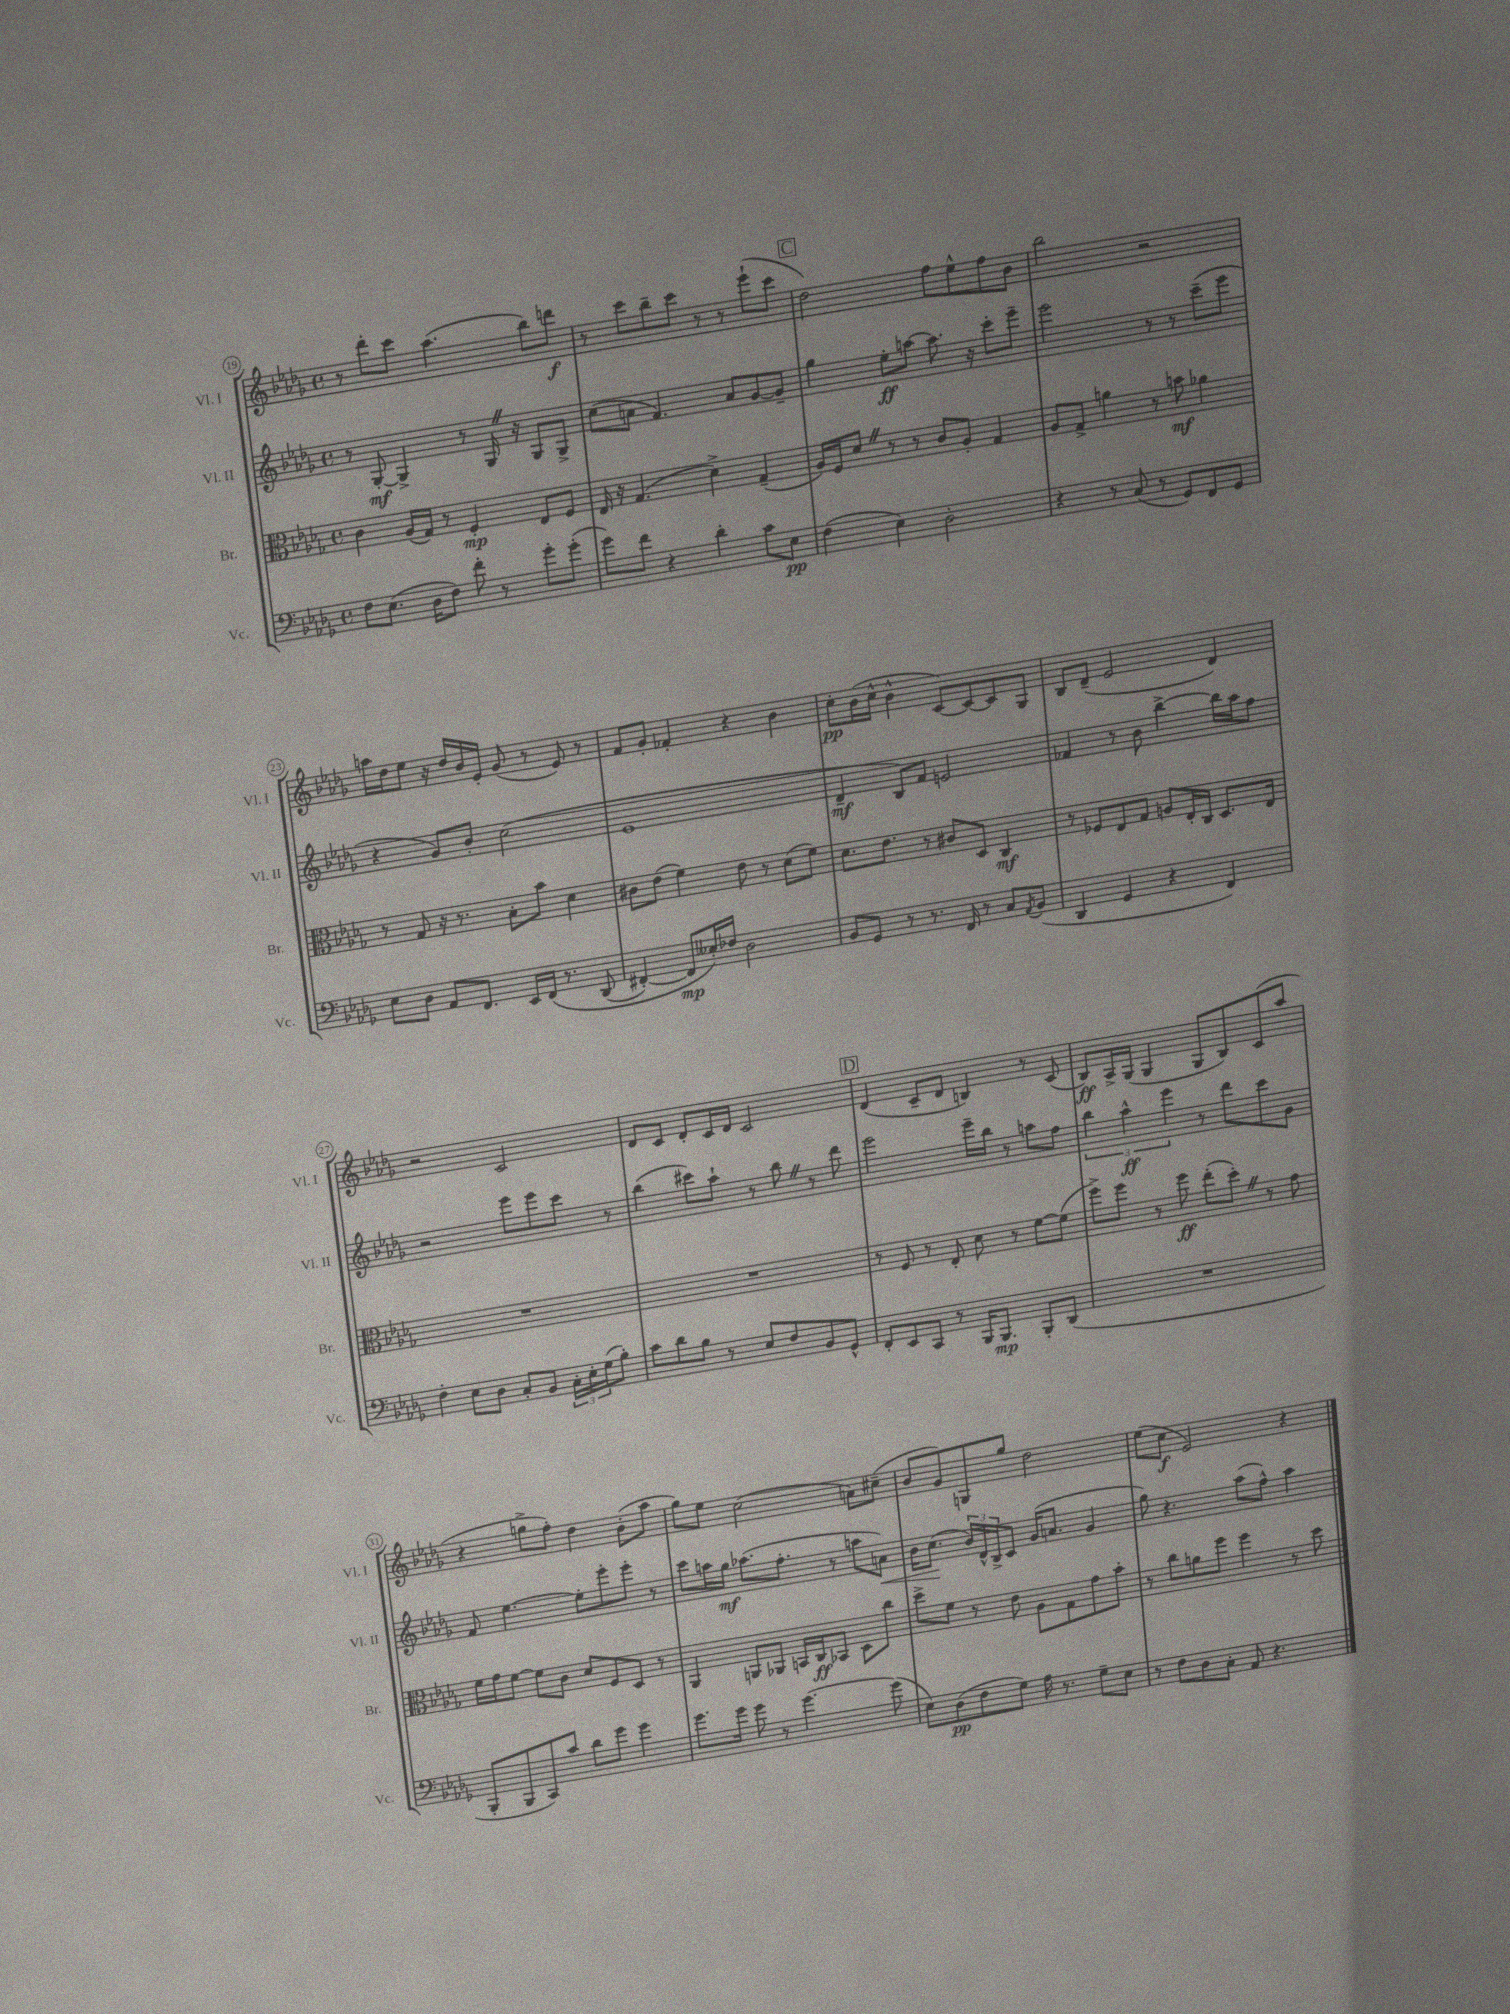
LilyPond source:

<<
\new StaffGroup <<
\new Staff = "s0" \with { instrumentName = "Vl. I" shortInstrumentName = "Vl. I" } {
    \clef treble \key des \major \defaultTimeSignature \time 4/4
    r8 des'''8-. c'''8 aes''4.( bes''8) d'''8\f |
    r8 c'''8 bes''8-- c'''8 r8 r8 ees'''8-!( c'''8 |
    \mark \markup { \box "C" } des''2) f''8 ees''8-^ f''8 bes'8 |
    bes''2 r2 |
    a''16 des''16 ees''8 r16 des''16 bes'16 ees'16-. ges'8( r8 ees'8) r8 |
    f'8 ges'8-. fes'4-. r4 bes'4 |
    c''8-.\pp bes'16( c''16-^ bes'4-^ c'8~) c'8~ c'8 ges8 |
    bes8 des'8--( ees'2 des'4) |
    r2 c'2 |
    des'8 c'8 des'8-. c'16 des'16 c'2 |
    \mark \markup { \box "D" } des'4( c'8-- des'8 b4) r8 c'8( |
    bes8\ff) aes16-> ges16( ges4 ges8 bes8) c'8( aes''8 |
    r4 g''8-> f''8-.) des''4 bes'8-.( aes''8 |
    ges''8) ees''8 c''2( a'8) cis''8--( |
    bes'8 ges'8) g8 ges''8 des''2 |
    ees''8( c''8\f ees'2) r4 \bar "|." |
}
\new Staff = "s1" \with { instrumentName = "Vl. II" shortInstrumentName = "Vl. II" } {
    \clef treble \key des \major \defaultTimeSignature \time 4/4
    r8 ges8~-.\mf ges4-> r8 ges16 \once \override BreathingSign.text = \markup { \musicglyph "scripts.caesura.straight" } \breathe r16 ges8 ges8-> |
    c''8( a'8 f'4.) a'8 ges'8~ ges'8-- |
    \mark \markup { \box "C" } ges''4 ees''8-.\ff a''8~ a''8. r16 c'''8-. ees'''8-- |
    ees'''2 r8 r8 c'''8--( ees'''8 |
    r4 ges'8) bes'8-. c''2( |
    ees'1 |
    des'4--\mf bes8) f'8 e'2 |
    fes'4 r8 bes'8 bes''4~-> bes''16 aes''16 f''8 |
    r2 ees'''8 ees'''8 c'''8 r8 |
    bes''4( cis'''8) aes''8-! r8 bes''8 \once \override BreathingSign.text = \markup { \musicglyph "scripts.caesura.straight" } \breathe r8 des'''8 |
    \mark \markup { \box "D" } ees'''2 ees'''16-- bes''16 r8 a''8 f''8 |
    \tuplet 3/2 { bes''4 aes''4-^\ff ees'''4 } r8 des'''8 c'''8 ges'8 |
    f'8 ees''4.~ ees''8-. ees'''8-. ees'''8-. r8 |
    c'''8 a''16 ges''16\mf aes''8.( f''8.-. r8 a''8 a'8\<) |
    bes'16 c''8.\!( \tuplet 3/2 { bes'16) des'16-^ bes16-> } c'8 ges'16( a'8. ges'4 |
    ges''8) r4. aes''8( f''8-^) aes''4 \bar "|." |
}
\new Staff = "s2" \with { instrumentName = "Br." shortInstrumentName = "Br." } {
    \clef alto \key des \major \defaultTimeSignature \time 4/4
    c'4 aes16( ges16) r8 f4-.\mp ees8 f8 |
    ees16 r16 ges4.( des'4->) ges4--( |
    \mark \markup { \box "C" } aes16) f16 des'8 \once \override BreathingSign.text = \markup { \musicglyph "scripts.caesura.straight" } \breathe r8 r8 c'8 aes8-. ges4 |
    aes8 ges8-> a'4 r8 b'8\mf aes'4 |
    r8 ges8 r16 r8. bes8-. bes'8 des'4 |
    cis'8 ees'8( f'4) ees'8 r8 des'8( f'8) |
    des'8. ees'8. r8 cis'8 des8 c4\mf |
    r8 fes8 ees8 ges8 a8 ees16-. c16 des8. ees16 |
    R1 |
    R1 |
    \mark \markup { \box "D" } r8 f8 r8 ees8-. des'8 r8 f'8~ f'8( |
    f''8->) f''8 r8 f''8\ff ees''8-.( des''8-.) \once \override BreathingSign.text = \markup { \musicglyph "scripts.caesura.straight" } \breathe r8 ges'8 |
    f'16 ges'16 f'8~ f'8 c'8 des'8 f8 des8 r8 |
    aes,4 a,8 aes,8 b,16 c16\ff bes,8 des8 c''8 |
    des''8-> f'8 r8 ees'8 aes8 ges8 ges'8 bes'8-. |
    r8 c''8 a'8 f''8 f''4 r8 des''8 \bar "|." |
}
\new Staff = "s3" \with { instrumentName = "Vc." shortInstrumentName = "Vc." } {
    \clef bass \key des \major \defaultTimeSignature \time 4/4
    f8 ees8.( des16 f8) f'8-. r8 ges'8-. ges'8-.( |
    ges'8) f'8 r4 des'4-. c'8 ees8\pp |
    \mark \markup { \box "C" } f4( ees4) des2-. |
    r4 r8 c8( r8 ges,8) f,8 ges,8 |
    ees8 des8 aes,8 f,8. ees,16 f,16\( r8. des,8( |
    fis,4~-.) fis,8\mp eeses16-.\) fes16 des2 |
    bes,8 ges,8 r8 r8. f,16 r8 c8 \acciaccatura { aes,8 } bes,8( |
    des,4 ges,4 r4 f,4) |
    f4-. ees8 des8 c8-. bes,8 \tuplet 3/2 { c16-. ees16-. ges16( } bes8-.) |
    c'8 des'8 bes8 r8 ees8 f8 bes,8 ges,8-^ |
    \mark \markup { \box "D" } f,8-. ees,8 c,8 r8 bes,,16 bes,,8.\mp bes,,8-. des,8( |
    R1 |
    bes,,8-. bes,,8 c,8) c'8 des'8 ges'8 ges'4 |
    ges'8. ges'16 ges'8 r8 ges'4.~ ges'8( |
    ees8) des8\pp( f8 ges8) aes16 r8. ges8-- ees8 |
    r8 f8 des8 c8-. aes,8 r4. \bar "|." |
}
>>
>>
\layout { \context { \Score currentBarNumber = #19 \override BarNumber.stencil = #(make-stencil-circler 0.1 0.3 ly:text-interface::print) } }
